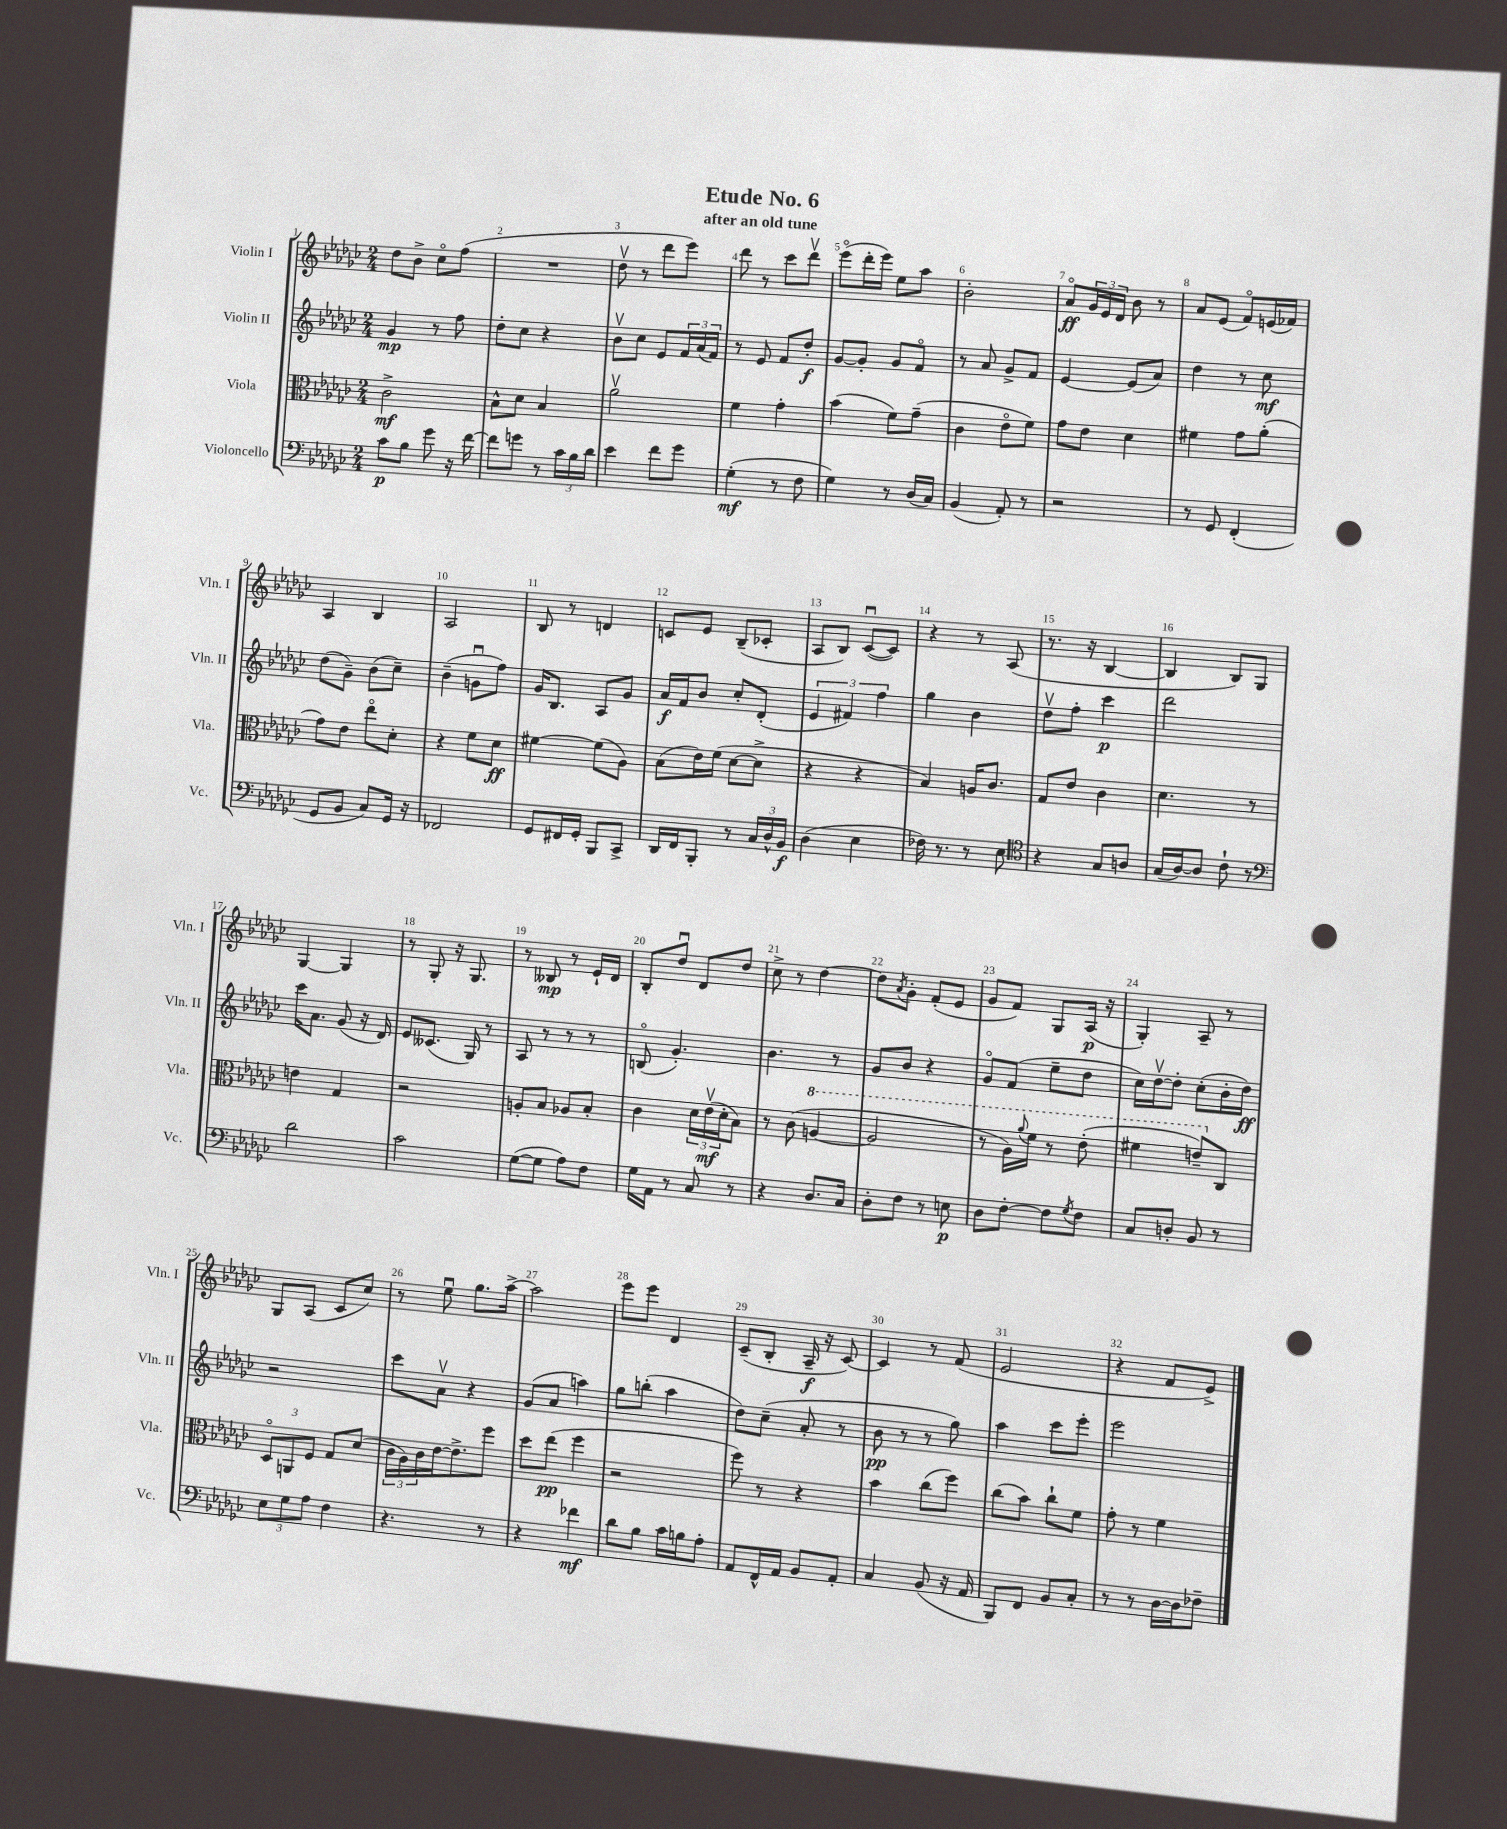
\header { title = "Etude No. 6" subtitle = "after an old tune" }
<<
\new StaffGroup <<
\new Staff = "s0" \with { instrumentName = "Violin I" shortInstrumentName = "Vln. I" } {
    \clef treble \key ges \major \numericTimeSignature \time 2/4
    des''8 bes'8-> ces''8\flageolet f''8( |
    R2 |
    des''8\upbow r8 des'''8 ees'''8) |
    des'''8 r8 ces'''8 des'''8\upbow |
    ees'''8\flageolet( des'''16-. ees'''16) ees''8 aes''8 |
    bes'2-. |
    aes'8\flageolet\ff \tuplet 3/2 { ges'16 ees'16 des'16 } bes'8 r8 |
    aes'8 ees'8( f'8\flageolet) e'16( fes'16) |
    aes4 bes4 |
    aes2 |
    bes8 r8 d'4 |
    c'8 ees'8 bes8--( ces'8-. |
    aes8 bes8) ces'8~\downbow( ces'8) |
    r4 r8 aes8( |
    r8. r16 bes4~ |
    bes4 bes8) ges8 |
    ges4~ ges4 |
    r8 ges8-. r16 ges8. |
    r8 beses8\mp r8 ees'16-! des'16 |
    bes8-. des''8\downbow des'8 des''8 |
    ces''8-> r8 des''4~ |
    des''8 \acciaccatura { aes'8 } ges'8-. f'8-.( ees'8 |
    ges'8 f'8) ges8 aes16\p( r16 |
    ges4-.) aes8-- r8 |
    ges8 aes8( ces'8 ces''8) |
    r8 ees''8\downbow ges''8. aes''16~-> |
    aes''2 |
    ees'''8 ees'''8 des'4 |
    ces'8--( bes8-. aes16--\f r16 ces'8~) |
    ces'4 r8 f'8( |
    ees'2 |
    r4 f'8 ees'8->) \bar "|." |
}
\new Staff = "s1" \with { instrumentName = "Violin II" shortInstrumentName = "Vln. II" } {
    \clef treble \key ges \major \numericTimeSignature \time 2/4
    ges'4\mp r8 f''8 |
    des''8-. ces''8 r4 |
    bes'8\upbow ces''8 ees'8 \tuplet 3/2 { f'16 aes'16( f'16) } |
    r8 ees'8 f'8 des''8-.\f |
    ges'8~ ges'8-. ges'8 f'8\flageolet |
    r8 aes'8 ges'8-> f'8 |
    ees'4~ ees'8( aes'8) |
    des''4 r8 ces''8\mf |
    des''8( ges'8--) bes'8( ces''8--) |
    bes'4--( g'8\downbow f''8) |
    ges'16 bes8. aes8 ges'8 |
    aes'16\f f'16 bes'8 ces''8-. des'8-.( |
    \tuplet 3/2 { ees'4 fis'4) f''4 } |
    ges''4 bes'4 |
    des''8\upbow f''8-. ces'''4\p |
    des'''2 |
    ces'''16 aes'8. ges'8( r16 des'16) |
    ees'8 ceses'8.( ges16) r8 |
    aes8 r8 r8 r8 |
    b8\flageolet( ges'4.-.) |
    bes'4. r8 |
    ges'8 bes'8 r4 |
    ges'8\flageolet f'8( ees''8-- des''8 |
    ces''16) des''16~\upbow des''8-. ces''8-.( bes'16-. des''16\ff) |
    r2 |
    ces'''8 aes'8\upbow r4 |
    ges'8( aes'8 a''4) |
    ges''8 b''8-.( aes''4 |
    des''8) ces''8--( aes'8-. r8 |
    bes'8\pp r8 r8 ges''8) |
    aes''4 ces'''8 ees'''8-. |
    ees'''2 \bar "|." |
}
\new Staff = "s2" \with { instrumentName = "Viola" shortInstrumentName = "Vla." } {
    \clef alto \key ges \major \numericTimeSignature \time 2/4
    ces'2->\mf |
    bes8-^ des'8 bes4 |
    aes'2\upbow |
    f'4 ges'4-. |
    bes'4( f'8) ges'8--( |
    ces'4 ees'8\flageolet f'8) |
    ges'8 ees'8 des'4 |
    fis'4 ges'8 aes'8-.( |
    ges'8) ees'8 ees''8\flageolet des'8-. |
    r4 f'8 des'8\ff |
    fis'4~ fis'8( aes8) |
    bes8( ees'16) f'16( des'8~ des'8-> |
    r4 r4 |
    bes4) a16 ces'8. |
    ges8 ees'8 ces'4 |
    des'4. r8 |
    e'4 ges4 |
    r2 |
    a8-. bes8 aes8 bes8-. |
    ces'4 \tuplet 3/2 { des'16 ees'16\upbow\mf( des'16-. } bes8) |
    r8 ces'8( \ottava #1 a'4~ |
    a'2 |
    r8 aes'16) \appoggiatura { aes''8 } f''16 r8 ees''8-.( |
    fis''4 e''8--) \ottava #0 ces8 |
    \tuplet 3/2 { des8\flageolet a,8 f8 } ges8 des'8( |
    \tuplet 3/2 { ces'16 aes16) ces'16 } ees'16~ ees'8.-> f''8 |
    des''8 ees''8\pp( f''4 |
    r2 |
    f''8) r8 r4 |
    bes'4 ces''8( f''8) |
    ces''8( bes'8) ces''8-! f'8 |
    ges'8-. r8 f'4 \bar "|." |
}
\new Staff = "s3" \with { instrumentName = "Violoncello" shortInstrumentName = "Vc." } {
    \clef bass \key ges \major \numericTimeSignature \time 2/4
    ces'8\p bes8 ges'8 r16 f'16~ |
    f'8 g'8 r8 \tuplet 3/2 { ces'16 bes16 des'16 } |
    ees'4 f'8 ges'8 |
    ges4-.\mf( r8 f8 |
    ges4) r8 des16( ces16) |
    bes,4( aes,8-.) r8 |
    r2 |
    r8 ges,8 f,4-.( |
    ges,8 bes,8 ces8) ges,16 r16 |
    fes,2 |
    ges,8 fis,16 ges,16-. bes,,8 ces,8-> |
    des,16 f,16 bes,,8-. r8 \tuplet 3/2 { ces16 des16-^ bes,16\f } |
    des4( ees4 |
    fes16) r8. r8 ees8 |
    \clef tenor r4 ges8 a8 |
    ges16( aes16~) aes8 ces'8-! r8 |
    \clef bass des'2 |
    ces'2 |
    ges8~( ges8 aes8) f8 |
    ges16 aes,16 r8 ces8 r8 |
    r4 des8. ces16 |
    des8-. f8 r8 e8\p |
    des8 f8~-. f8 \acciaccatura { ges8 } f8 |
    ces8 d8-. bes,8 r8 |
    \tuplet 3/2 { ees8 ges8 aes8 } f4 |
    r4. r8 |
    r4 fes'4\mf |
    des'8 bes8 ces'16 b16 aes8-. |
    aes,8 f,16-^ aes,16 bes,8 aes,8-. |
    ces4 bes,8( r16 aes,16 |
    bes,,8) f,8 bes,8 ces8-. |
    r8 r8 des16~ des16 fes8-- \bar "|." |
}
>>
>>
\layout { \context { \Score \override BarNumber.break-visibility = ##(#f #t #t) barNumberVisibility = #all-bar-numbers-visible } }
